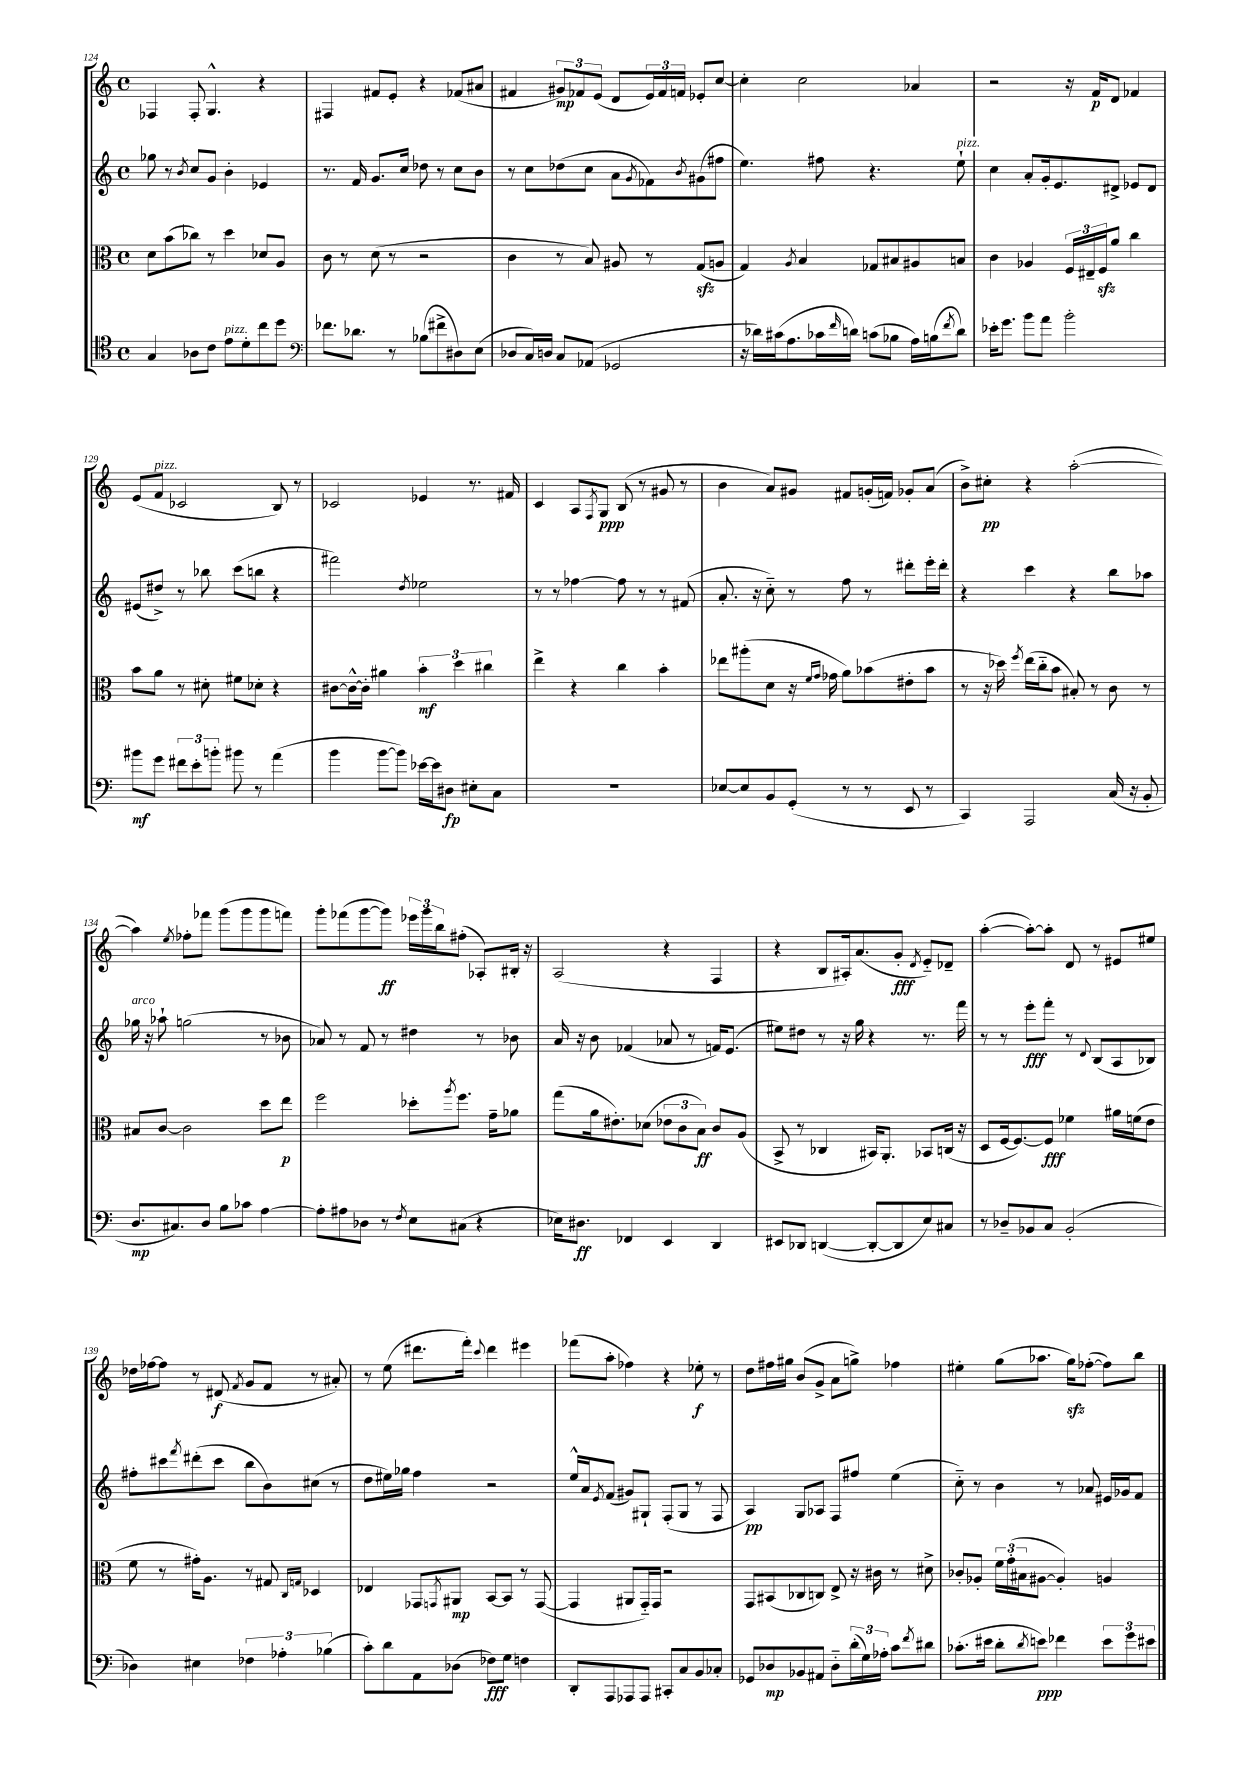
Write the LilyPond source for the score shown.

<<
\new StaffGroup <<
\new Staff = "s0" {
    \clef treble \key c \major \defaultTimeSignature \time 4/4
    fes4 fes8-. g4.-^ r4 |
    fis4 fis'8 e'8-. r4 fes'8( ais'8 |
    fis'4 \tuplet 3/2 { gis'8\mp) fes'8 e'8( } d'8 \tuplet 3/2 { e'16) fes'16 f'16 } ees'8-. c''8~ |
    c''4-. c''2 aes'4 |
    r2 r16 f'16\p d'8 fes'4 |
    e'8( f'8^\markup { \italic "pizz." } ces'2 b8) r8 |
    ces'2 ees'4 r8. fis'16 |
    c'4 a8 \acciaccatura { f8 } g8\ppp b8( r8 gis'8 r8 |
    b'4 a'8) gis'8 fis'8 g'16-.( f'16) ges'8-. a'8( |
    b'8->) cis''8-.\pp r4 a''2~-.( |
    a''4) \acciaccatura { e''8 } fes''8-. fes'''8 g'''8( g'''8 g'''8 f'''8) |
    g'''8-. fes'''8( g'''8~ g'''8\ff) \tuplet 3/2 { ees'''16 g'''16 b''16 } fis''8-.( aes8-.) bis16-. r16 |
    a2( r4 f4 |
    r4 b8 ais16-.) a'8.( g'8-.\fff \acciaccatura { d'8 } e'8-_) des'8-- |
    a''4~-.( a''8~-.) a''8-. d'8 r8 eis'8 eis''8 |
    des''16 fes''16~ fes''8 r8 dis'8\f( \acciaccatura { f'8 } g'8 f'8 r8 ais'8-.) |
    r8 e''8( dis'''8. f'''16-.) \appoggiatura { c'''8 } dis'''4 eis'''4 |
    fes'''8( a''8-. fes''4) r4 ees''8-.\f r8 |
    d''8 fis''16 gis''16 b'8( g'8-> a'8 g''8->) fes''4 |
    eis''4-. g''8( aes''8. g''16\sfz) fes''8~-.( fes''8) b''8 \bar "|." |
}
\new Staff = "s1" {
    \clef treble \key c \major \defaultTimeSignature \time 4/4
    ges''8 r8 \acciaccatura { b'8 } c''8 g'8 b'4-. ees'4 |
    r8. f'16 g'8. c''16 des''8 r8 c''8 b'8 |
    r8 c''8 des''8( c''8 a'8 \acciaccatura { g'8 } fes'8) \acciaccatura { b'8 } gis'8( fis''8 |
    e''4.) fis''8 r4. e''8-!^\markup { \italic "pizz." } |
    c''4 a'8-. g'16-. e'8. dis'8-> ees'8 dis'8 |
    eis'8( dis''8->) r8 bes''8 c'''8( b''8 r4 |
    fis'''2) \acciaccatura { d''8 } ees''2 |
    r8 r8 fes''4~ fes''8 r8 r8 fis'8( |
    a'8.-. r16 c''8-_) r8 f''8 r8 dis'''8-. e'''16-. dis'''16-. |
    r4 c'''4 r4 b''8 aes''8 |
    ges''16^\markup { \italic "arco" } r16 aes''8-! g''2( r8 bes'8 |
    aes'8) r8 f'8 r8 dis''4 r8 bes'8 |
    a'16 r16 b'8 fes'4( aes'8 r8 f'16) e'8.( |
    eis''8) dis''8 r8 r16 g''16 r4 r8. f'''16 |
    r8 r8 e'''8-.\fff f'''8-. r8 \appoggiatura { d'8 } b8( a8 bes8) |
    fis''8-. cis'''8 \acciaccatura { f'''8 } dis'''8-.( cis'''8 b''8 b'8) cis''8( r8 |
    d''8 eis''16) ges''16 f''4 r2 |
    e''16-^ a'16 \acciaccatura { e'8 } f'8( gis'8) gis8-! f8-.( gis8 r8 f8 |
    a4\pp) g8 aes8 f8 fis''8 e''4( |
    c''8-_) r8 b'4 r8 aes'8 eis'16 ges'16 f'8 \bar "|." |
}
\new Staff = "s2" {
    \clef alto \key c \major \defaultTimeSignature \time 4/4
    d'8 b'8( ces''8) r8 d''4 des'8 a8 |
    c'8 r8 d'8( r8 r2 |
    c'4 r8 b8) ais8 r8 g8\sfz( a8 |
    g4) \acciaccatura { a8 } b4 ges8 bis8 ais8 b8 |
    c'4 aes4 \tuplet 3/2 { f16 eis16-- f16\sfz } a'8 c''4 |
    b'8 a'8 r8 dis'8-. fis'8 des'8-. r4 |
    cis'8~ cis'16~-^ cis'16-. ais'4 \tuplet 3/2 { b'4-.\mf d''4 cis''4 } |
    e''4-> r4 c''4 b'4-. |
    ees''8 ais''8-.( d'8 r16 \grace { f'16 g'16 } ges'16 a'8) bes'8( eis'8-. bes'8 |
    r8 r16 des''16) \acciaccatura { f''8 } e''16( c''16-_ b'8 bis8-.) r8 c'8 r8 |
    bis8 c'8~ c'2 d''8 e''8\p |
    f''2 des''8-. \acciaccatura { a''8 } f''8. g'16-- aes'8 |
    g''8( a'16 eis'8.-.) des'8( \tuplet 3/2 { ees'8 c'8 b8\ff) } c'8 a8( |
    b,8-> r8 ces4 bis,16) a,8.-. bes,8 c16( r16 |
    d8 f16~ f8.~) f8\fff fes'4 ais'16 f'16( e'8 |
    f'8 r8 gis'16-.) a8. r8 gis8 \grace { c16 g16 } des4 |
    ees4 ges,8 \acciaccatura { g,8 } ais,8\mp b,8~ b,8 r8 g,8~( |
    g,4 ais,8 g,16-_) g,16 r2 |
    g,8 bis,8( ces8 c8) e8-> r16 cis'16 r8 dis'8-> |
    ces'8-. aes8-. \tuplet 3/2 { f'16 g'16-.( bis16 } ais8~ ais4-.) a4 \bar "|." |
}
\new Staff = "s3" {
    \clef tenor \key c \major \defaultTimeSignature \time 4/4
    g4 aes8 c'8 e'8^\markup { \italic "pizz." } d'8-. c''8 d''8 |
    \clef bass fes'8. des'8. r8 bes8( fis'8-> dis8) e8( |
    des8 c16) d16 c8 aes,8( ges,2 |
    r16 des'16) cis'16( a8. ces'16 \grace { f'16 } d'16) c'8( bes8 a16) b16( \acciaccatura { f'8 } d'8) |
    ees'16-. g'8. b'8 a'8 b'2-. |
    bis'8\mf g'8 \tuplet 3/2 { fis'8 e'8-. b'8-. } bis'8 r8 a'4( |
    b'4 b'8~ b'8) ees'16~ ees'16 dis8\fp eis8-. c8 |
    R1 |
    ees8~ ees8 b,8 g,8-.( r8 r8 e,8 r8 |
    c,4) a,,2 c16( r16 b,8-. |
    d8.\mp cis8.) d8 b8 ces'8 a4~ |
    a8-. ais8 des8 r8 \acciaccatura { f8 } e8 cis8( r4 |
    ees16) dis8.\ff fes,4 e,4 d,4 |
    eis,8 des,8 d,4~( d,8~-. d,8 e8) cis8 |
    r8 des8-- bes,8 c8 bes,2-.( |
    des4) eis4 \tuplet 3/2 { fes4 aes4-. bes4( } |
    c'8-.) d'8 a,8 des8( fes8\fff) g8 f4 |
    d,8-. a,,8 aes,,8 aes,,8 cis,8-. c8 b,8 ces8-. |
    ges,8 des8\mp bes,8 ais,8 des8-_ \tuplet 3/2 { d'16-.( g16) aes16-. } c'8 \acciaccatura { f'8 } dis'8 |
    ces'8.-.( eis'16 d'8-. \acciaccatura { d'8 } e'8\ppp) fes'4 \tuplet 3/2 { e'8 g'8 eis'8 } \bar "|." |
}
>>
>>
\layout { \context { \Score currentBarNumber = #124 } }
